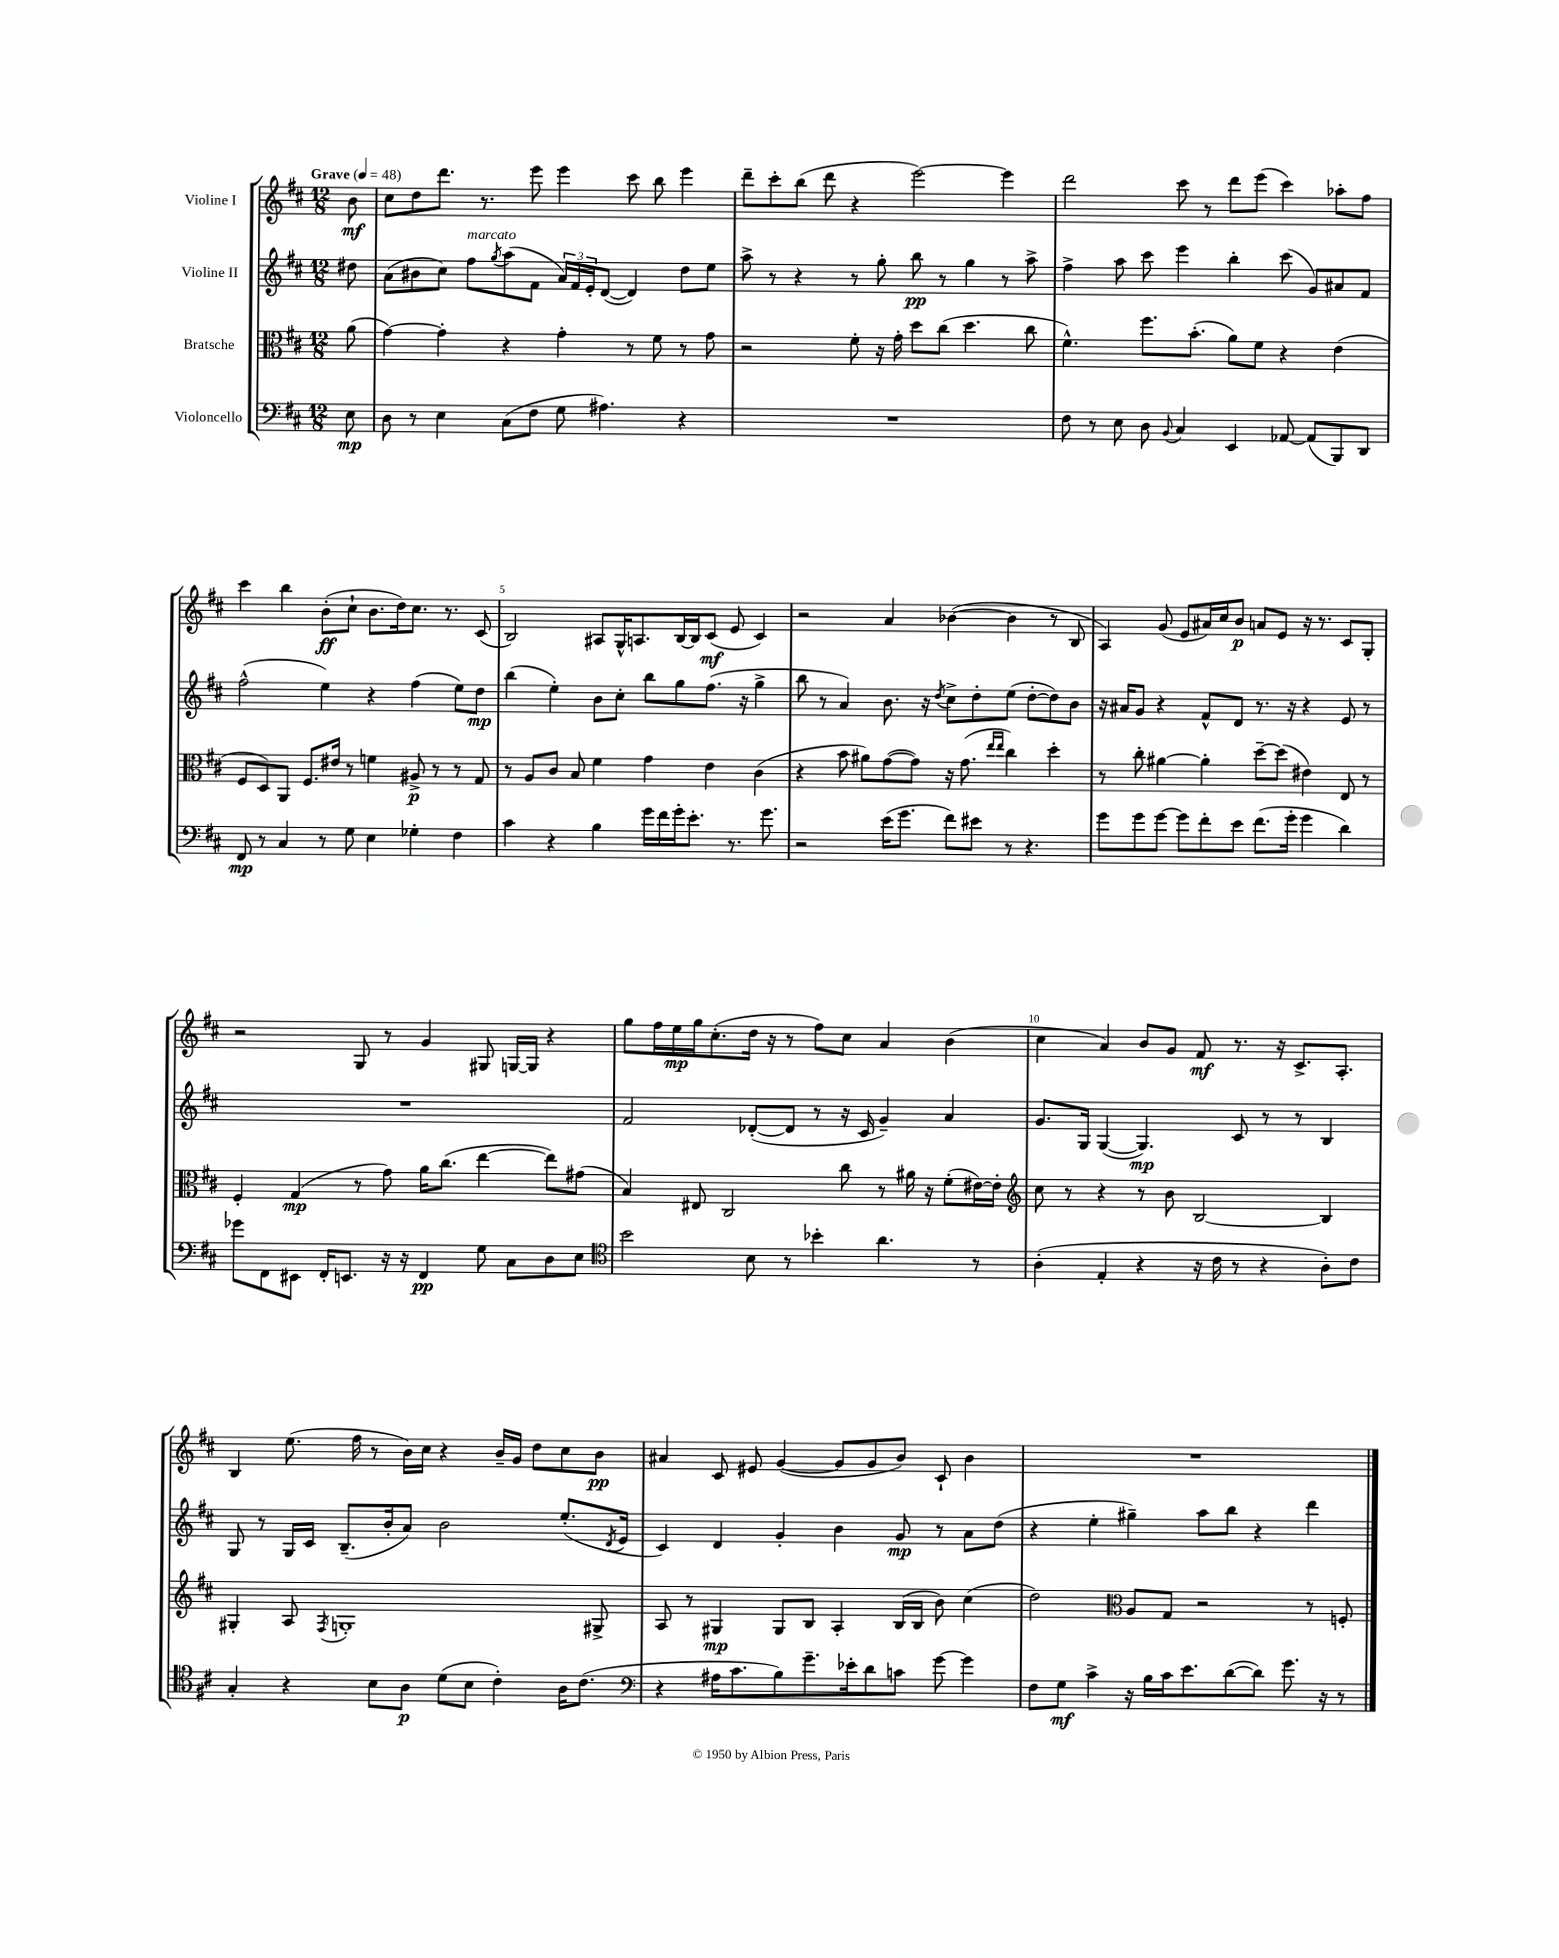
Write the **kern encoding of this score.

**kern	**kern	**kern	**kern
*staff4	*staff3	*staff2	*staff1
*clefF4	*clefC3	*clefG2	*clefG2
*k[f#c#]	*k[f#c#]	*k[f#c#]	*k[f#c#]
*M12/8	*M12/8	*M12/8	*M12/8
*MM48	*MM48	*MM48	*MM48
8E\	(8a\	8dd#\	8b\
=	=	=	=
8D\	[4g\)	(8a\L	8cc#\L
8r	.	8b#\	8dd\
4E\	4g'\]	8cc#\J)	8.ddd\J
.	.	8ff#\L	.
.	.	.	8.r
.	.	8qgg/	.
(8C#\L	4r	(8aa\	.
8F#\J	.	8f#\J	8eee\
8G\	4g'\	24a/LL)	4eee\
.	.	24f#/	.
.	.	24e'/J	.
4.A#\)	.	([8d/J	.
.	8r	4d/])	8ccc#\
.	8f#\	.	8bb\
4r	8r	8dd\L	4eee\
.	8g\	8ee\J	.
=	=	=	=
1.r	2r	8aa^\	8ddd~\L
.	.	8r	8ccc#'\
.	.	4r	(8bb\J
.	.	.	8ddd\
.	8f#'\	8r	4r
.	16r	8gg'\	.
.	16g'\	.	.
.	8dd\L	8bb\	[2eee\)
.	(8cc#\J	8r	.
.	4.dd\	4gg\	.
.	.	8r	4eee\]
.	8cc#\	8aa^\	.
=	=	=	=
8F#\	4.f#^^\)	4ff#^\	2ddd\
8r	.	.	.
8E\	.	8aa\	.
8D\	8.ff#\L	8ccc#\	.
8qqBB/	.	.	.
4C#/	.	4eee\	8ccc#\
.	(8.b'\J	.	.
.	.	.	8r
4EE/	8a\L)	4bb'\	8ddd\L
.	8f#\J	.	(8eee\J
[8AA-/	4r	(8ccc#\	4ccc#\)
(8AA-/]L	.	8g/L)	.
8BBB/)	(4e\	8a#/	8aa-'\L
8DD/J	.	8f#/J	8ff#\J
=	=	=	=
8FF#/	8F#/L	(2ff#^^\	4ccc#\
8r	8D/)	.	.
4C#/	8AA/J	.	4bb\
.	8.F#/L	.	.
8r	.	4ee\)	(8b'\L
.	16e#/Jk	.	.
8G\	8r	.	8cc#`\J
4E\	4f\	4r	8.b\L
.	.	.	16dd\k)
4G-'\	8A#^/	(4ff#\	8.cc#\J
.	8r	.	.
.	.	.	8.r
4F#\	8r	8ee\L)	.
.	8G/	8dd\J	(8c#/
=	=	=	=
4c#\	8r	(4bb\	2B/)
.	8A/L	.	.
4r	8c#/J	4ee'\)	.
.	8B/	.	.
4B\	4f#\	8b\L	8A#/L
.	.	8cc#'\J	16G^^/K
.	.	.	8.A/
16g\LL	4g\	8bb\L	.
16f#\	.	.	.
16g'\J	.	8gg\	[16B/L
8.e'\J	.	.	16B/]J
.	4e\	(8.ff#\J	(8c#/J
8.r	.	.	8e/
.	.	16r	.
.	(4c#\	4gg^\	4c#/)
8.g\	.	.	.
=	=	=	=
2r	4r	8bb\	2r
.	.	8r	.
.	8b\	4a/)	.
.	8a#\L)	.	.
(16e\LK	([8g\	8.b\	4a/
8.g\J	.	.	.
.	8g\]J)	.	.
.	.	16r	.
.	.	8qdd/	.
8f#\L)	16r	8cc#^\L	([4b-\
.	(8.g\	.	.
8e#\J	.	8dd'\	.
.	16qqee/LL	.	.
.	16qqee/JJ	.	.
8r	4cc#\)	(8ee\J	4b-\]
4.r	.	[8dd'\L	.
.	4dd'\	8dd\])	8r
.	.	8b\J	8B/
=	=	=	=
8g\L	8r	16r	4A/)
.	.	16a#/LK	.
8g\	8cc#'\	8g/J	.
[8g\J	[4a#\	4r	(8g/
8g\]L	.	.	8e/L
8f#'\	4a#'\]	8f#^^/L	16a#/L)
.	.	.	16cc#/J
8e\J	.	8d/J	8b/J
(8.f#\L	[8dd~\L	8.r	8a/L
.	(8dd\]J	.	8e/J
16g'\Jk	.	16r	.
4g\	4e#\)	4r	16r
.	.	.	8.r
4d\)	8E/	8e/	8c#/L
.	8r	8r	8G'/J
=	=	=	=
8g-\L	4F#'/	1.r	2r
8FF#\	.	.	.
8EE#\J	(4G/	.	.
16FF#'/LK	.	.	.
8.EE/J	.	.	.
.	8r	.	8G/
16r	8g\)	.	8r
16r	.	.	.
4FF#/	16a\LK	.	4g/
.	(8.cc#\J	.	.
8G\	[4ee\	.	8G#/
8C#\L	.	.	[16G/LL
.	.	.	16G/]JJ
8D\	8ee\]L)	.	4r
8E\J	(8g#\J	.	.
=	=	=	=
*clefC4	*	*	*
2b\	4B/)	2f#/	8gg\L
.	.	.	16ff#\L
.	.	.	16ee\
.	8E#/	.	16gg\J
.	.	.	(8.cc#'\
.	2C#/	.	.
8B\	.	([8d-'/L	16dd\Jk
.	.	.	16r
8r	.	8d-/]J	8r
4b-'\	.	8r	8ff#\L)
.	8cc#\	16r	8cc#\J
.	.	16c#/	.
4.a\	8r	4g~/)	4a/
.	16a#\	.	.
.	16r	.	.
.	(8f#'\L	4a/	(4b\
8r	[16e#\L)	.	.
.	16e#'\]JJ	.	.
=	=	=	=
*	*clefG2	*	*
(4A'\	8cc#\	8.g/L	4cc#\
.	8r	.	.
.	.	16G/Jk	.
4E'/	4r	([4G/	4a/)
4r	8r	4.G/])	8b/L
.	8b\	.	8g/J
16r	[2B/	.	8f#/
16c#\	.	.	.
8r	.	8c#/	8.r
4r	.	8r	.
.	.	.	16r
.	.	8r	8.c#^/L
8A'\L)	4B/]	4B/	.
.	.	.	8.A'/J
8c#\J	.	.	.
=	=	=	=
4G'/	4G#'/	8G/	4B/
.	.	8r	.
4r	8A/	16G/LL	(8.ee\
.	.	16c#/JJ	.
.	8qF#/	.	.
.	1G'	(8.B~/L	.
.	.	.	16ff#\
8B\L	.	.	8r
.	.	16b'/k	.
8A\J	.	8a/J)	16b\LL)
.	.	.	16cc#\JJ
(8d\L	.	2b\	4r
8B\J	.	.	.
4c#'\)	.	.	16b~/LL
.	.	.	16g/JJ
.	.	.	8dd\L
16A\LK	.	(8.ee'/L	8cc#\
(8.c#\J	.	.	.
.	8G#^/	.	8b\J
.	.	8qd/	.
.	.	16e/Jk	.
=	=	=	=
*clefF4	*	*	*
4r	8A/	4c#/)	4a#/
.	8r	.	.
16A#\LK	4G#/	4d/	8c#/
8.c#\	.	.	.
.	.	.	8e#/
8B\)	8G#/L	4g'/	([4g/
8.g~\	8B/J	.	.
.	4A'/	4b\	8g/]L
16e-'\k	.	.	.
8d\	.	.	8g/
8c\J	(16B/LL	8g/	8b/J)
.	16B/JJ	.	.
[8g\	8b\)	8r	8c#`/
4g\]	(4cc#\	8a\L	4b\
.	.	(8dd\J	.
=	=	=	=
8F#\L	2dd\)	4r	1.r
8G\J	.	.	.
4c#^\	.	4ee'\	.
*	*clefC3	*	*
16r	8A/L	4gg#~\)	.
16B\LL	.	.	.
16c#\J	8G/J	.	.
8.e\	.	.	.
.	2r	8aa\L	.
([8d\	.	8bb\J	.
8d\]J)	.	4r	.
8.g\	.	.	.
.	8r	4ddd\	.
16r	.	.	.
8r	8F'/	.	.
==	==	==	==
*-	*-	*-	*-
